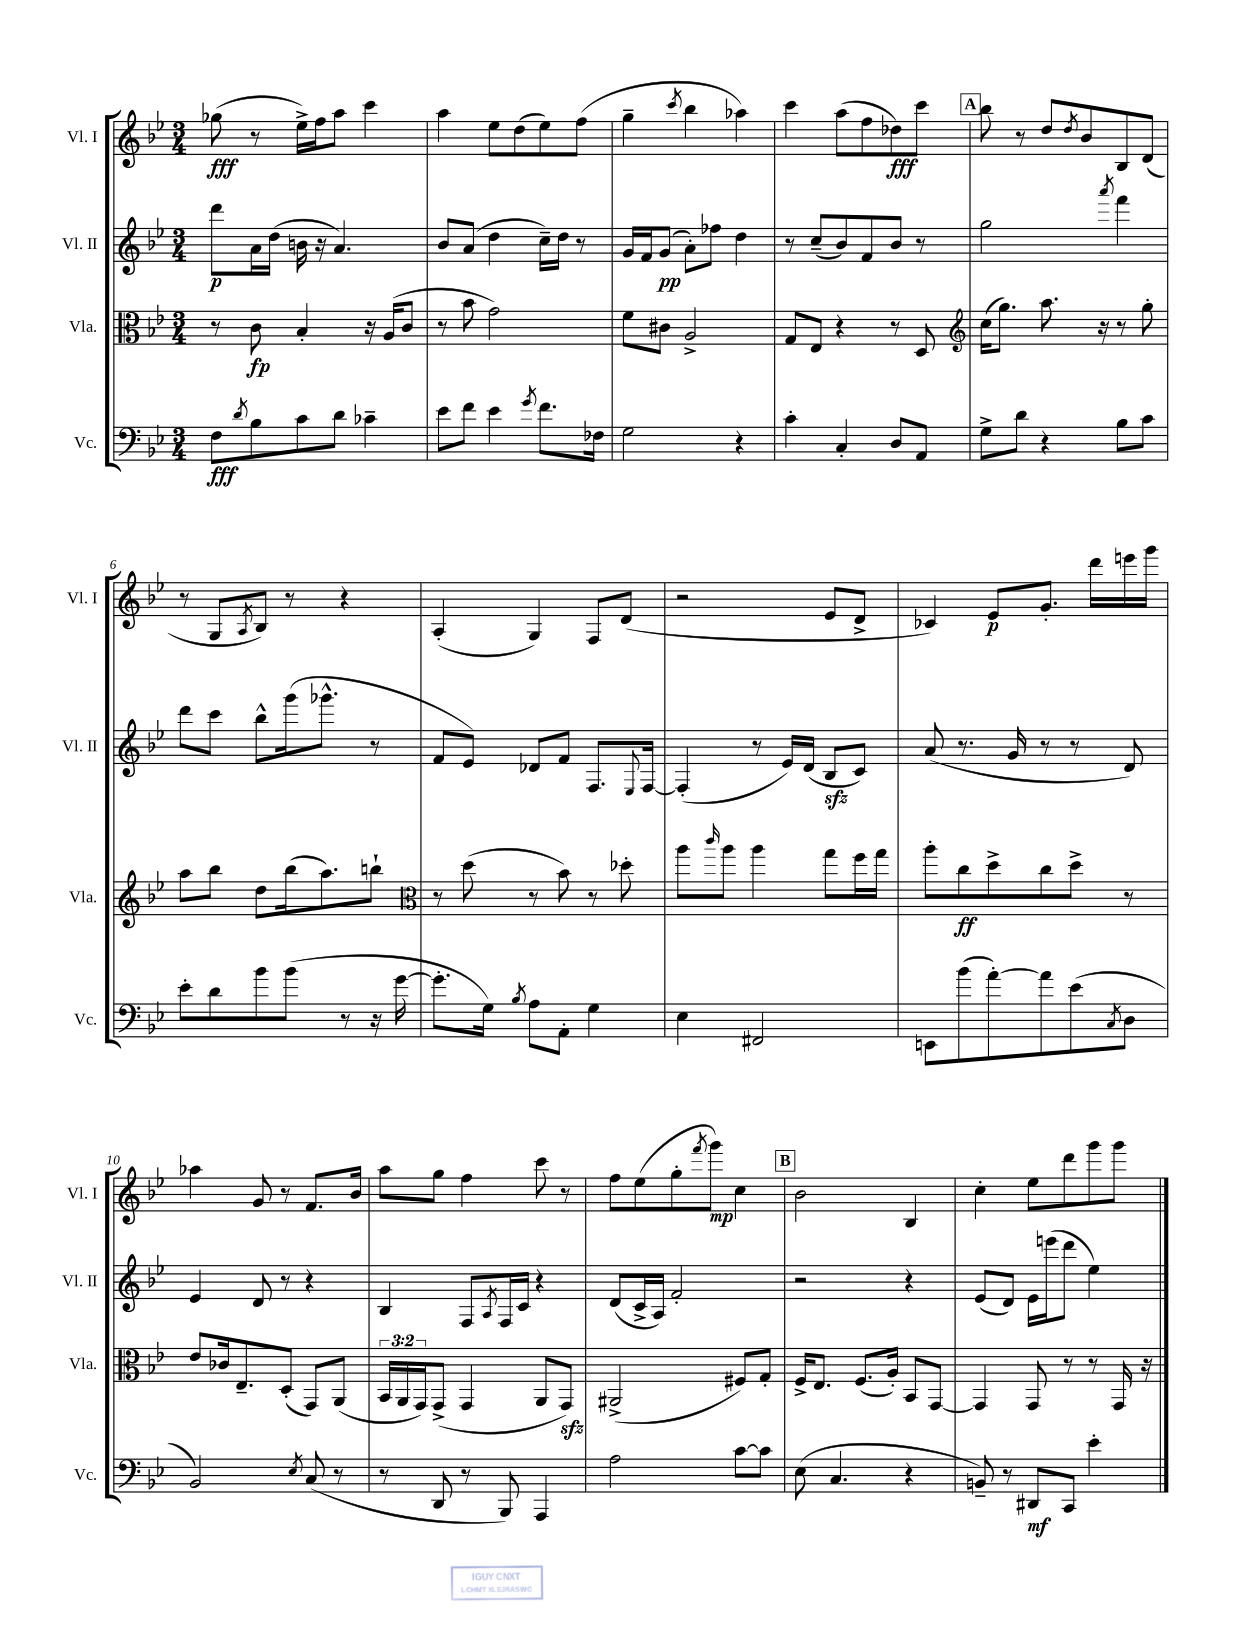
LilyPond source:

<<
\new StaffGroup <<
\new Staff = "s0" \with { instrumentName = "Vl. I" shortInstrumentName = "Vl. I" } {
    \clef treble \key bes \major \numericTimeSignature \time 3/4
    ges''8\fff( r8 ees''16->) f''16 a''8 c'''4 |
    a''4 ees''8 d''8( ees''8) f''8( |
    g''4-- \acciaccatura { c'''8 } bes''4 aes''4) |
    c'''4 a''8( f''8 des''8\fff) c'''8 |
    \mark \markup { \box "A" } bes''8 r8 d''8 \acciaccatura { d''8 } bes'8 bes8 d'8( |
    r8 g8 \acciaccatura { a8 } bes8) r8 r4 |
    a4-.( g4) f8 d'8( |
    r2 ees'8 d'8-> |
    ces'4) ees'8\p g'8.-. d'''16 e'''16 g'''16 |
    aes''4 g'8 r8 f'8. bes'16 |
    a''8 g''8 f''4 c'''8 r8 |
    f''8 ees''8( g''8-. \acciaccatura { f'''8 } g'''8\mp) c''4 |
    \mark \markup { \box "B" } bes'2 bes4 |
    c''4-. ees''8 d'''8 g'''8 g'''8 \bar "|." |
}
\new Staff = "s1" \with { instrumentName = "Vl. II" shortInstrumentName = "Vl. II" } {
    \clef treble \key bes \major \numericTimeSignature \time 3/4
    d'''8\p a'16 d''16( b'16 r16 a'4.) |
    bes'8 a'8( d''4 c''16--) d''16 r8 |
    g'16 f'16 g'8\pp( a'8-.) fes''8 d''4 |
    r8 c''8--( bes'8) f'8 bes'8 r8 |
    \mark \markup { \box "A" } g''2 \acciaccatura { a'''8 } f'''4 |
    d'''8 c'''8 bes''8-^ g'''16( ges'''8.-^ r8 |
    f'8 ees'8) des'8 f'8 f8. \appoggiatura { ees8 } f16~ |
    f4-.( r8 ees'16) d'16( bes8\sfz c'8) |
    a'8( r8. g'16 r8 r8 d'8) |
    ees'4 d'8 r8 r4 |
    bes4 f8 \acciaccatura { a8 } f16 c'16 r4 |
    d'8( c'16-> a16) f'2-. |
    \mark \markup { \box "B" } r2 r4 |
    ees'8( d'8) ees'16 e'''16( d'''8 ees''4) \bar "|." |
}
\new Staff = "s2" \with { instrumentName = "Vla." shortInstrumentName = "Vla." } {
    \clef alto \key bes \major \numericTimeSignature \time 3/4 \override Staff.TupletNumber.text = #tuplet-number::calc-fraction-text
    r8 c'8\fp bes4-. r16 a16( c'8 |
    r8 bes'8 g'2) |
    f'8 cis'8 a2-> |
    g8 ees8 r4 r8 d8 |
    \mark \markup { \box "A" } \clef treble c''16( g''8.) a''8. r16 r8 g''8-. |
    a''8 bes''8 d''8 bes''16( a''8.) b''8-! |
    \clef alto r8 d''8( r8 bes'8) r8 des''8-. |
    a''8 \grace { c'''16 } a''8 a''4 g''8 f''16 g''16 |
    a''8-. c''8\ff d''8-> c''8 d''8-> r8 |
    ees'8 ces'16 ees8.-- d8-.( g,8) a,8( |
    \tuplet 3/2 { bes,16 a,16 g,16) } g,8->( g,4 a,8 g,8\sfz) |
    ais,2->( fis8) g8-. |
    \mark \markup { \box "B" } f16-> ees8. f8.( a16-.) bes,8 g,8~ |
    g,4 g,8 r8 r8 g,16 r16 \bar "|." |
}
\new Staff = "s3" \with { instrumentName = "Vc." shortInstrumentName = "Vc." } {
    \clef bass \key bes \major \numericTimeSignature \time 3/4
    f8\fff \acciaccatura { d'8 } bes8 c'8 d'8 ces'4-- |
    ees'8 f'8 ees'4 \acciaccatura { g'8 } f'8. fes16 |
    g2 r4 |
    c'4-. c4-. d8 a,8 |
    \mark \markup { \box "A" } g8-> d'8 r4 bes8 c'8 |
    ees'8-. d'8 bes'8 bes'8( r8 r16 g'16~ |
    g'8.-. g16) \acciaccatura { bes8 } a8 a,8-. g4 |
    ees4 fis,2 |
    e,8 bes'8( a'8~-.) a'8 ees'8( \acciaccatura { c8 } d8 |
    bes,2) \acciaccatura { ees8 } c8( r8 |
    r8 d,8 r8 bes,,8) a,,4 |
    a2 c'8~ c'8 |
    \mark \markup { \box "B" } ees8( c4. r4 |
    b,8--) r8 dis,8\mf c,8 ees'4-. \bar "|." |
}
>>
>>
